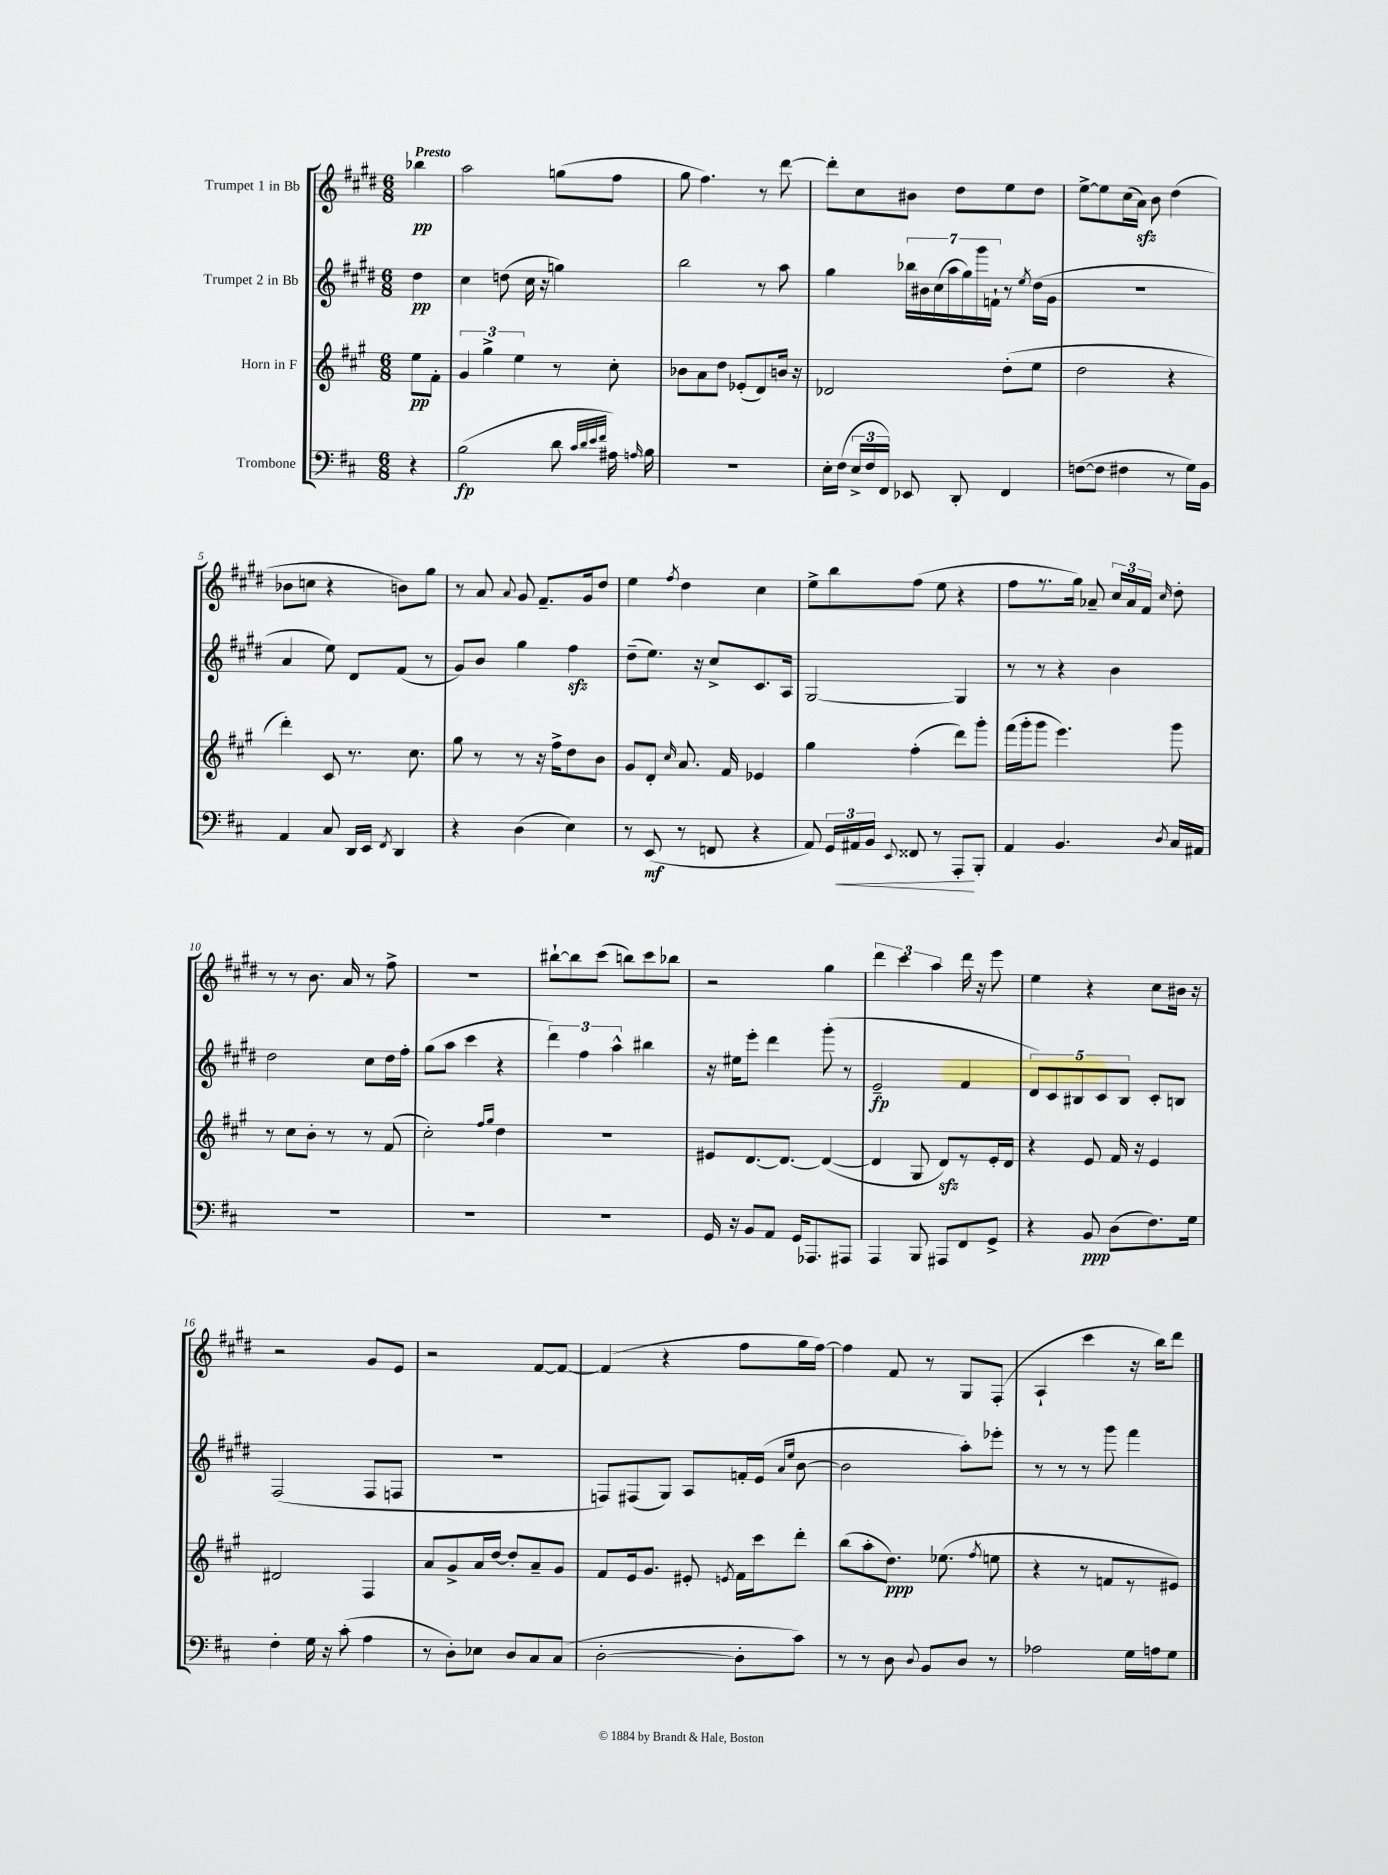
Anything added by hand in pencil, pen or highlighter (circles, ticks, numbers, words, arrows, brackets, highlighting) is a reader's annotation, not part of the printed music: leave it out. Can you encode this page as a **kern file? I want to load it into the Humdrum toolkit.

**kern	**dynam	**kern	**dynam	**kern	**dynam	**kern	**dynam
*part4	*part4	*part3	*part3	*part2	*part2	*part1	*part1
*staff4	*staff4	*staff3	*staff3	*staff2	*staff2	*staff1	*staff1
*I"Trombone	*	*I"Horn in F	*	*I"Trumpet 2 in Bb	*	*I"Trumpet 1 in Bb	*
*clefF4	*	*clefG2	*	*clefG2	*	*clefG2	*
*k[f#c#]	*	*k[f#c#g#]	*	*k[f#c#g#d#]	*	*k[f#c#g#d#]	*
*M6/8	*	*M6/8	*	*M6/8	*	*M6/8	*
=	=	=	=	=	=	=	=
!	!	!	!	!	!	!LO:TX:a:B:t=Presto	!
4r	.	8ee\L	pp	4dd#\	pp	4bb-X\	pp
.	.	8f#'\J	.	.	.	.	.
=1	=1	=1	=1	=1	=1	=1	=1
(2B\	fp	6g#/	.	4cc#\	.	2aa\	.
.	.	6gg#^\	.	.	.	.	.
.	.	.	.	(8ddn\	.	.	.
.	.	6ee\	.	.	.	.	.
.	.	.	.	16cc#\	.	.	.
.	.	.	.	16r	.	.	.
8d\	.	8r	.	4ggn\)	.	(8ggn\L	.
32qqc#/LLL	.	.	.	.	.	.	.
32qqd/	.	.	.	.	.	.	.
32qqe/	.	.	.	.	.	.	.
32qqf#/JJJ	.	.	.	.	.	.	.
16A#X\)	.	8cc#'\	.	.	.	8ff#\J	.
16qqAn/	.	.	.	.	.	.	.
16B\	.	.	.	.	.	.	.
=2	=2	=2	=2	=2	=2	=2	=2
2.r	.	8b-X\L	.	2bb\	.	8gg#\	.
.	.	8a\	.	.	.	4.ff#\)	.
.	.	8dd\J	.	.	.	.	.
.	.	(8e-X'/L	.	.	.	.	.
.	.	8d/)	.	8r	.	8r	.
.	.	16bn/Jk	.	8aa\	.	[8ddd#\	.
.	.	16r	.	.	.	.	.
=3	=3	=3	=3	=3	=3	=3	=3
16E'\LL	.	2d-X/	.	4gg#\	.	8ddd#'\L]	.
(16F#\JJ	.	.	.	.	.	.	.
24E^/LL	.	.	.	.	.	8cc#\	.
24F#/	.	.	.	.	.	.	.
24FF#/JJ)	.	.	.	.	.	.	.
8EE-X/	.	.	.	28bb-X\LL	.	8b#X\J	.
.	.	.	.	28b#X\	.	.	.
.	.	.	.	(28cc#\	.	.	.
.	.	.	.	28aa\	.	.	.
8DD'/	.	.	.	.	.	8dd#\L	.
.	.	.	.	28gg#\)	.	.	.
.	.	.	.	28ggg#\	.	.	.
.	.	.	.	28fn`\JJ	.	.	.
4FF#/	.	(8dd'\L	.	8r	.	8ee\	.
.	.	.	.	8qee/	.	.	.
.	.	8ee\J	.	(16dd#\LL	.	8dd#\J	.
.	.	.	.	16g#\JJ	.	.	.
=4	=4	=4	=4	=4	=4	=4	=4
([8Fn\L	.	2dd\	.	2.r	.	[8ee^\L	.
8F\J]	.	.	.	.	.	8ee\]	.
4F#X\	.	.	.	.	.	(16cc#\L	.
.	.	.	.	.	.	16azz\JJ)	.
.	.	.	.	.	.	8b\	.
8r	.	4r	.	.	.	(4dd#\	.
16G\LL)	.	.	.	.	.	.	.
16BB\JJ	.	.	.	.	.	.	.
!!LO:LB:g=z
=5	=5	=5	=5	=5	=5	=5	=5
4AA/	.	4ddd'\)	.	4a/	.	8b-X\L	.
.	.	.	.	.	.	8ccn\J	.
8C#/	.	8c#/	.	8ee\)	.	4r	.
16DD/LL	.	8.r	.	8d#/L	.	.	.
16EE/JJ	.	.	.	.	.	.	.
8qFF#/	.	.	.	.	.	.	.
4DD/	.	.	.	(8f#/J	.	8bn\L)	.
.	.	8.cc#\	.	.	.	.	.
.	.	.	.	8r	.	8gg#\J	.
=6	=6	=6	=6	=6	=6	=6	=6
4r	.	8gg#\	.	8g#/L)	.	8r	.
.	.	8r	.	8b/J	.	8a/	.
.	.	.	.	.	.	8qqa/	.
(4D\	.	8r	.	4gg#\	.	8g#/	.
.	.	16r	.	.	.	8.f#~/L	.
.	.	16ff#^\KL	.	.	.	.	.
4E\)	.	8dd\	.	4ff#zz\	.	.	.
.	.	.	.	.	.	16g#/k	.
.	.	8b\J	.	.	.	8dd#/J	.
=7	=7	=7	=7	=7	=7	=7	=7
8r	.	8g#/L	.	(8dd#~\L	.	4ee\	.
(8EE/	mf	8d'/J	.	8.ee\J)	.	.	.
.	.	16qqcc#/	.	.	.	8qff#/	.
8r	.	8.a/	.	.	.	4dd#\	.
.	.	.	.	16r	.	.	.
8FFn/	.	.	.	8cc#^/L	.	.	.
.	.	16f#/	.	.	.	.	.
4r	.	4e-X/	.	8.c#/	.	4cc#\	.
.	.	.	.	16A/Jk	.	.	.
=8	=8	=8	=8	=8	=8	=8	=8
8AA/)	.	4gg#\	.	[2G#/	.	8ee^\L	.
24GG/LL	.	.	.	.	.	8bb\	.
!	!LO:HP:b	!	!	!	!	!	!
24AA#X/	<	.	.	.	.	.	.
24BB/JJ	.	.	.	.	.	.	.
8qqEE/	.	.	.	.	.	.	.
8FF##X/	.	(4ff#'\	.	.	.	(8ff#\J	.
8r	.	.	.	.	.	8ee\	.
8AAA'/L	.	8ddd\L)	.	4G#/]	.	4r	.
8BBB'/J	[	8ggg#'\J	.	.	.	.	.
=9	=9	=9	=9	=9	=9	=9	=9
4AA/	.	(16fff#\LL	.	8r	.	8ff#\L	.
.	.	16ggg#'\J	.	.	.	.	.
.	.	8ggg#\J	.	8r	.	8.r	.
4.BB/	.	4.eee\)	.	4r	.	.	.
.	.	.	.	.	.	16gg#\Jk)	.
.	.	.	.	.	.	8a-X~/	.
.	.	.	.	4b\	.	24cc#/LL	.
.	.	.	.	.	.	24a-/	.
.	.	.	.	.	.	24f#/JJ	.
8qD/	.	.	.	.	.	16qqcc#/	.
16C#/LL	.	8ggg#\	.	.	.	8dd#'\	.
16AA#X/JJ	.	.	.	.	.	.	.
!!LO:LB:g=z
=10	=10	=10	=10	=10	=10	=10	=10
2.r	.	8r	.	2dd#\	.	8r	.
.	.	8cc#\L	.	.	.	8r	.
.	.	8b'\J	.	.	.	8.b\	.
.	.	8r	.	.	.	.	.
.	.	.	.	.	.	16a/	.
.	.	8r	.	8cc#\L	.	8r	.
.	.	(8f#/	.	16dd#\L	.	8ff#^\	.
.	.	.	.	16ff#'\JJ	.	.	.
=11	=11	=11	=11	=11	=11	=11	=11
2.r	.	2cc#'\)	.	(8gg#\L	.	2.r	.
.	.	.	.	8aa\J	.	.	.
.	.	.	.	4ccc#\	.	.	.
.	.	16qqff#/LL	.	.	.	.	.
.	.	16qqgg#/JJ	.	.	.	.	.
.	.	4dd\	.	4r	.	.	.
=12	=12	=12	=12	=12	=12	=12	=12
2.r	.	2.r	.	6ddd#\)	.	[8bb#X`\L	.
.	.	.	.	.	.	8bb#\]	.
.	.	.	.	6ff#\	.	.	.
.	.	.	.	.	.	(8ccc#\J	.
.	.	.	.	6aa^^\	.	.	.
.	.	.	.	.	.	8bbn\L)	.
.	.	.	.	4bb#X\	.	8ccc#\	.
.	.	.	.	.	.	8bb-X\J	.
=13	=13	=13	=13	=13	=13	=13	=13
16GG/	.	8e#X/L	.	16r	.	2r	.
16r	.	.	.	16ee#X\KL	.	.	.
8BB/L	.	[8.d/	.	8eee'\J	.	.	.
8AA/J	.	.	.	4ddd#\	.	.	.
.	.	8.d/J_	.	.	.	.	.
16GG/KL	.	.	.	.	.	.	.
8.AAA-X/	.	.	.	.	.	.	.
.	.	(4d/_	.	(8ggg#'\	.	4gg#\	.
8AAA#X/J	.	.	.	8r	.	.	.
=14	=14	=14	=14	=14	=14	=14	=14
4AAA/	.	4d/]	.	2e~/	fp	6ddd#\	.
.	.	.	.	.	.	6ccc#\	.
8BBB/	.	8G#/	.	.	.	.	.
.	.	.	.	.	.	6aa\	.
8AAA#X/L	.	8dzz/L)	.	.	.	.	.
8FF#/	.	8r	.	4f#/	.	16ddd#\	.
.	.	.	.	.	.	16r	.
8GG^/J	.	16e'/L	.	.	.	8eee\	.
.	.	16d/JJ	.	.	.	.	.
=15	=15	=15	=15	=15	=15	=15	=15
4r	.	4r	.	10d#/L)	.	4ee\	.
.	.	.	.	10c#/	.	.	.
.	.	.	.	10B#X/	.	.	.
8BB/	ppp	8e/	.	.	.	4r	.
.	.	.	.	10c#/	.	.	.
(8D\L	.	16f#/	.	.	.	.	.
.	.	.	.	10B#/J	.	.	.
.	.	16r	.	.	.	.	.
8.F#\)	.	4e/	.	8c#'/L	.	8cc#\L	.
.	.	.	.	8Bn/J	.	16b#X\Jk	.
16G\Jk	.	.	.	.	.	16r	.
!!LO:LB:g=z
=16	=16	=16	=16	=16	=16	=16	=16
4F#'\	.	2d#X/	.	(2F#/	.	2r	.
16G\	.	.	.	.	.	.	.
16r	.	.	.	.	.	.	.
(8c#'\	.	.	.	.	.	.	.
4A\	.	4F#/	.	8F#/L	.	8g#/L	.
.	.	.	.	8Fn/J	.	8e/J	.
=17	=17	=17	=17	=17	=17	=17	=17
8r	.	8a/L	.	2.r	.	2r	.
8D'\L)	.	8g#^/	.	.	.	.	.
8E-X\J	.	16a/L	.	.	.	.	.
.	.	[16dd/JJ	.	.	.	.	.
8D/L	.	8dd'/L]	.	.	.	.	.
8C#/	.	8a~/	.	.	.	[8f#/L	.
(8C#/J	.	8g#/J	.	.	.	8f#/J_	.
=18	=18	=18	=18	=18	=18	=18	=18
[2D'\	.	8f#/L	.	8Fn/L)	.	(4f#/]	.
.	.	16e/k	.	(8F#X/	.	.	.
.	.	8.g#/J	.	.	.	.	.
.	.	.	.	8G#/J)	.	4r	.
.	.	8e#X'/	.	8A/L	.	.	.
.	.	8qen/	.	.	.	.	.
8D'\L]	.	16f#\LL	.	16fn'/L	.	8ff#\L	.
.	.	16ccc#\J	.	(16e/JJ	.	.	.
.	.	.	.	16qqa/LL	.	.	.
.	.	.	.	16qqee/JJ	.	.	.
8c#\J)	.	8ddd'\J	.	[8b\	.	16gg#\L	.
.	.	.	.	.	.	[16ff#\JJ)	.
=19	=19	=19	=19	=19	=19	=19	=19
8r	.	(8bb\L	.	2b\]	.	4ff#\]	.
8r	.	8aa'\	.	.	.	.	.
8D\	.	8.dd\J)	ppp	.	.	8f#/	.
8qqD/	.	.	.	.	.	.	.
8BB/L	.	.	.	.	.	8r	.
.	.	(8.ee-X\	.	.	.	.	.
8D/J	.	.	.	8aa'\L)	.	8G#/L	.
.	.	8qff#/	.	.	.	.	.
8r	.	8een\	.	8eee-X'\J	.	(8F#'/J	.
=20	=20	=20	=20	=20	=20	=20	=20
2A-X\	.	4r	.	8r	.	4A`/	.
.	.	.	.	8r	.	.	.
.	.	8r	.	8r	.	4ccc#\	.
.	.	8fn/L	.	8ggg#\	.	.	.
16G\LL	.	8r	.	4fff#\	.	16r	.
16An\J	.	.	.	.	.	16bb\KL)	.
8G\J	.	8e#X/J)	.	.	.	8ddd#\J	.
==	==	==	==	==	==	==	==
*-	*-	*-	*-	*-	*-	*-	*-
